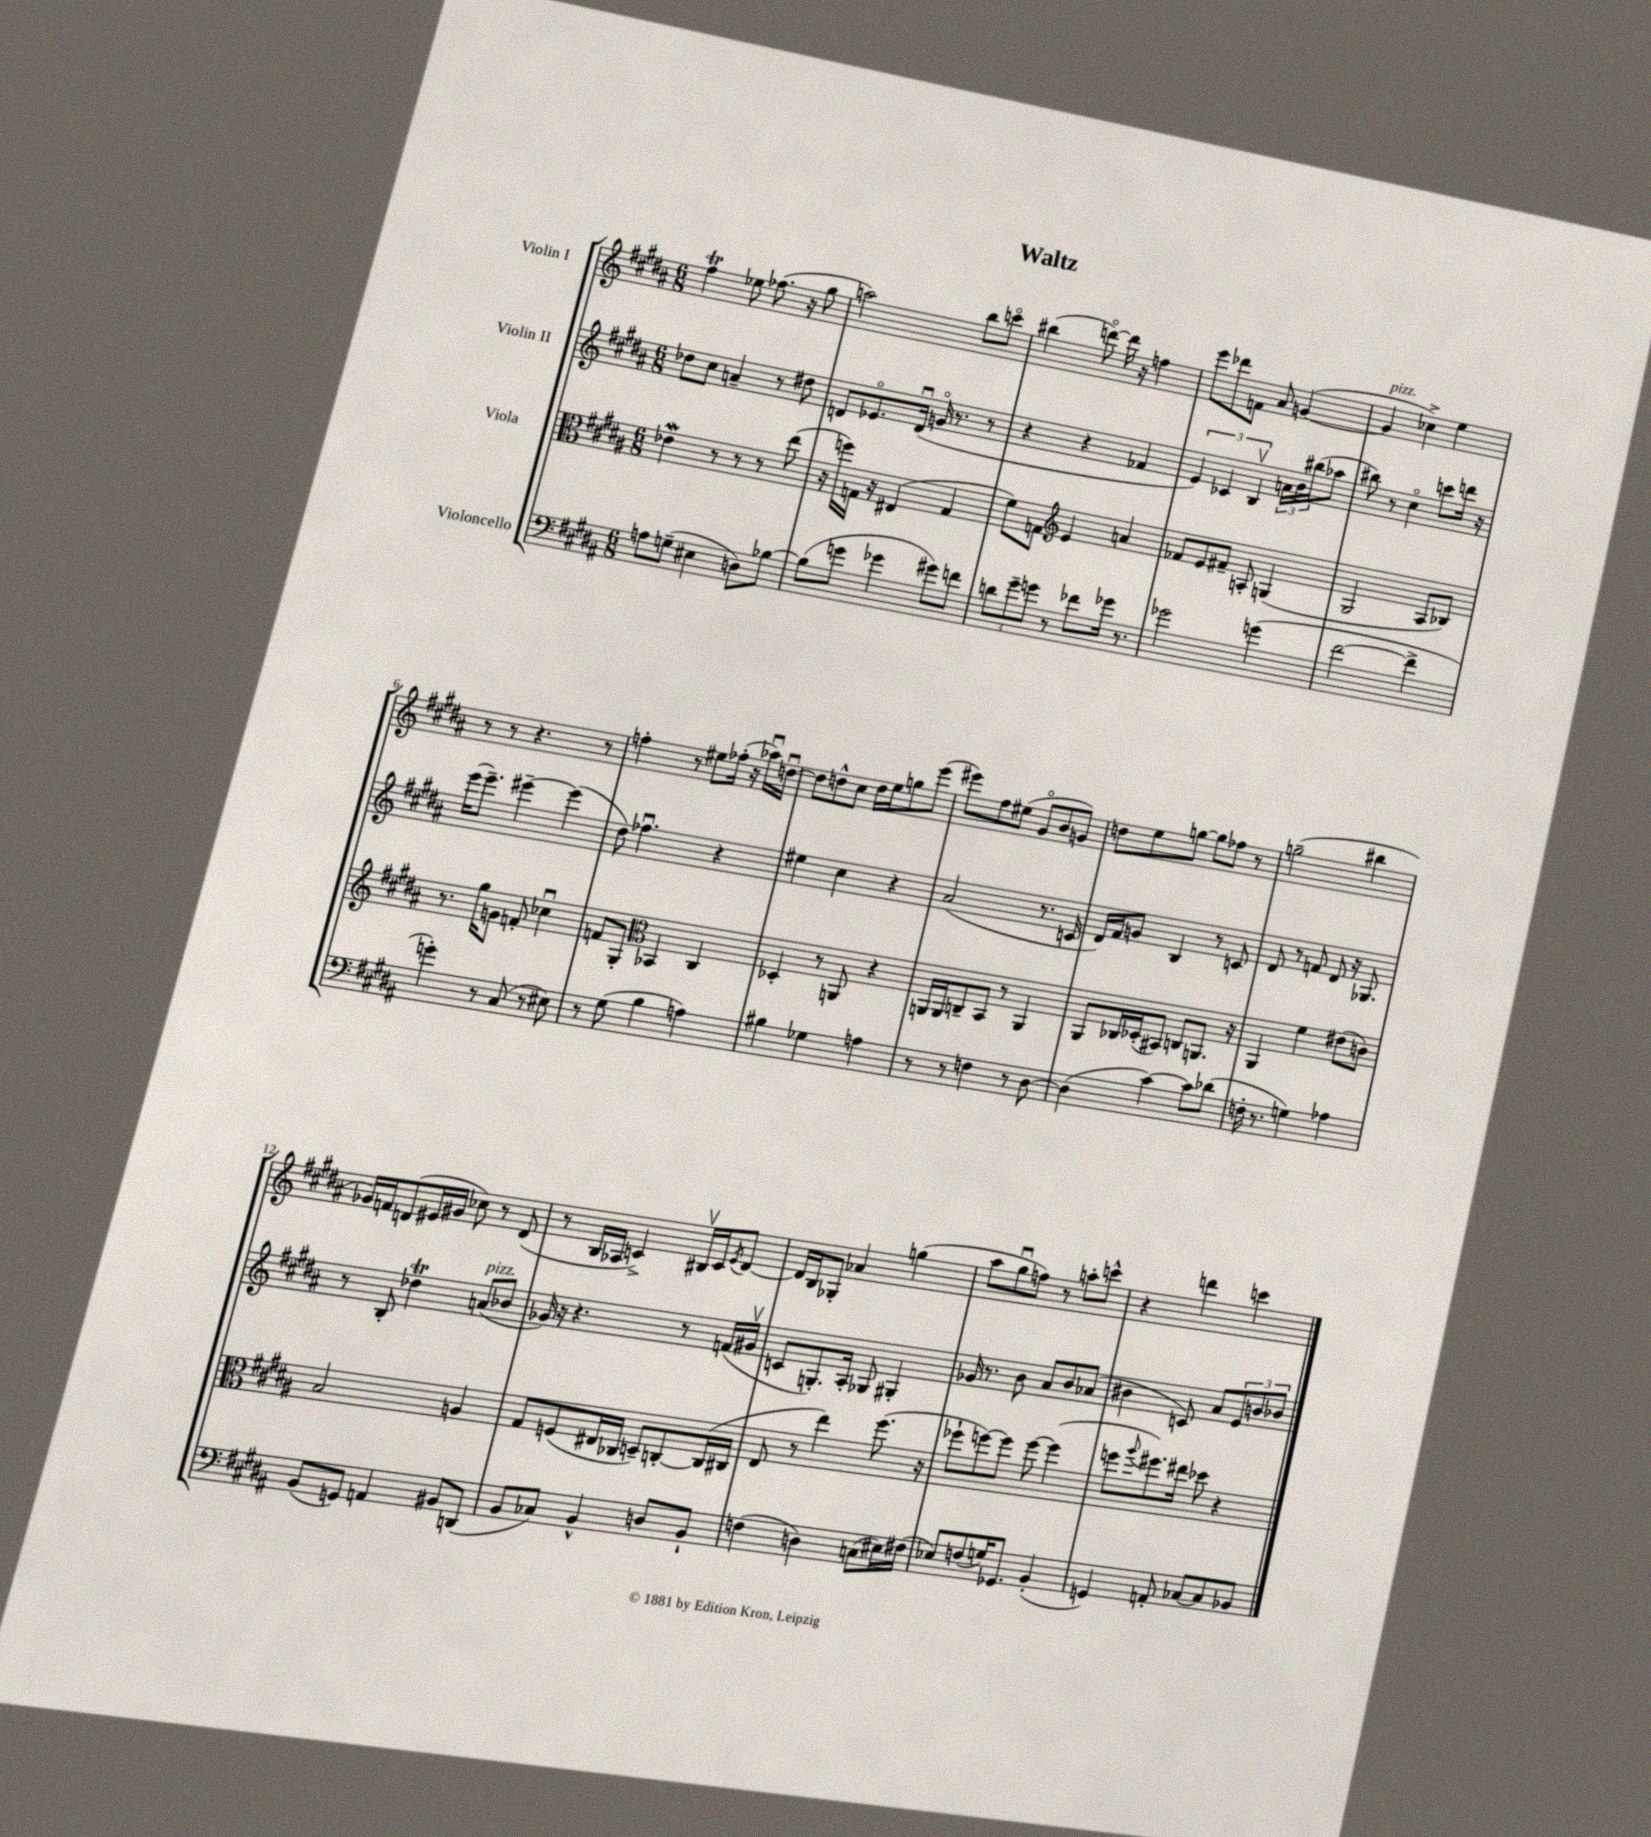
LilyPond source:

\header { title = "Waltz" }
<<
\new StaffGroup <<
\new Staff = "s0" \with { instrumentName = "Violin I" } {
    \clef treble \key b \major \numericTimeSignature \time 6/8
    fis''4\trill ees''8 fes''8.( r16 gis''8 |
    a''2) b''8 c'''8\flageolet |
    bis''4( d'''8~\flageolet) d'''16 r16 f''4 |
    e'''8 des'''8 f'8 ais'8 g'4~( |
    g'4^\markup { \italic "pizz." } ces''4->) e''4 |
    r8 r8 r4. r8 |
    f''4-. r8 eis''8 fes''16-.( r16 aes''16\downbow) d''16~\downbow |
    d''8 d''8-^ cis''8 d''16 e''16 g''8 e'''8( |
    eis'''8) fis''8 eis''8( gis'8\flageolet b'8 g'8) |
    d''8 e''8 g''8~ g''8 fes''8 r8 |
    g''2--( bis''4 |
    ges'16) f'16 d'8( eis'16 gis'16 ces''8) r8 d'8( |
    r8 b16 aes16 c'4->) bis16\upbow c'16 \acciaccatura { e'8 } dis'8~ |
    dis'16 b16 ges8-. aes'4 g''4( |
    ais''8 gis''8\downbow f''8) r8 a''8-. c'''8-^ |
    r4 d'''4 c'''4 \bar "|." |
}
\new Staff = "s1" \with { instrumentName = "Violin II" } {
    \clef treble \key b \major \numericTimeSignature \time 6/8
    des''8 cis''8 a'4-- r8 dis''8 |
    d'8 ees'8.\flageolet d'16\downbow( g'16\flageolet r8. r8 |
    r4 r4 fes'4 |
    \tuplet 3/2 { e'4) ces'4 b4\upbow } \tuplet 3/2 { a'16 b'16 bis''16( } aes''8 |
    bis''8) r8 cis''4\flageolet c'''8 d'''16 r16 |
    e'''16( e'''8.--) eis'''4~-- eis'''4( |
    dis''8) fes''4.\downbow r4 |
    eis''4 cis''4 r4 |
    ais'2( r8. c'16 |
    dis'16) fis'16 g'8 b4 r8 c'8 |
    dis'8 r8 f'8 dis'8 r16 ges8. |
    r8 b8-. des''4\trill a'8^\markup { \italic "pizz." }( bes'8 |
    ges'16) r16 r4. r8 f'16( gis'16\upbow |
    c'8 g8.-.) ais16-. ges8 gis4-. |
    ges'16 r8. b'8 ais'8 b'8 aes'8( |
    bis'4 c'8) ais'8 \tuplet 3/2 { e'8 b'8 bes'8 } \bar "|." |
}
\new Staff = "s2" \with { instrumentName = "Viola" } {
    \clef alto \key b \major \numericTimeSignature \time 6/8
    ees'4\mordent r8 r8 r8 e''8( |
    r16 f''16) g16 r16 eis4( g4 |
    fis'8) g8 \clef treble e'4 a'4 |
    fes'8 e'8 fis'8-- a8-. g4( |
    gis2 ais8 bes8) |
    r8. gis''16 g'8 f'8-. ces''4\downbow |
    f'8 gis8-. \clef alto bes,4 cis4 |
    des4-. r8 a,8 r4 |
    a,16 a,16 c8-- b,8 r8 a,4 |
    ais,8 ces16 des16-.( bis,8) c8 a,8. r16 |
    ais,4 fis'4 eis'8( c'8) |
    b2 a4 |
    gis8 f8( eis16 ces16 d8--) c8~-. c16( cis16 |
    e8 r8 e''4) fis''8.( r16 |
    fes''8-! f''8~) f''8 f''8~ f''4( |
    f''8 \appoggiatura { ais''8 } fis''8.) eis''16 des''8 r4 \bar "|." |
}
\new Staff = "s3" \with { instrumentName = "Violoncello" } {
    \clef bass \key b \major \numericTimeSignature \time 6/8
    a8 g8--( eis4 d8) bes8~ |
    bes8( g'8 ges'4 gis'8) f'8 |
    \tuplet 3/2 { d'8 gis'8-- g'8 } r8 fes'8 ges'16 r8. |
    ges'2 g'4( |
    fis'2~ fis'4-> |
    g'4-.) r8 cis8( r8 eis8) |
    r8 gis8( b4 a4) |
    bis4 ges4 a4 |
    r8 r8 f4 r8 dis8~ |
    dis4( cis'4~) cis'8 des'8( |
    f16-. r8. g4) aes4 |
    b,8( g,8) a,4 bis,8 d,8( |
    b,8 ces8) b,4-^ d8 b,8-! |
    f4( d4) c8( eis16) fis16( |
    ees8) f8( g16) ges,8. b,4-.( |
    g,4) a,8-. ces8~ ces8 bes,8 \bar "|." |
}
>>
>>
